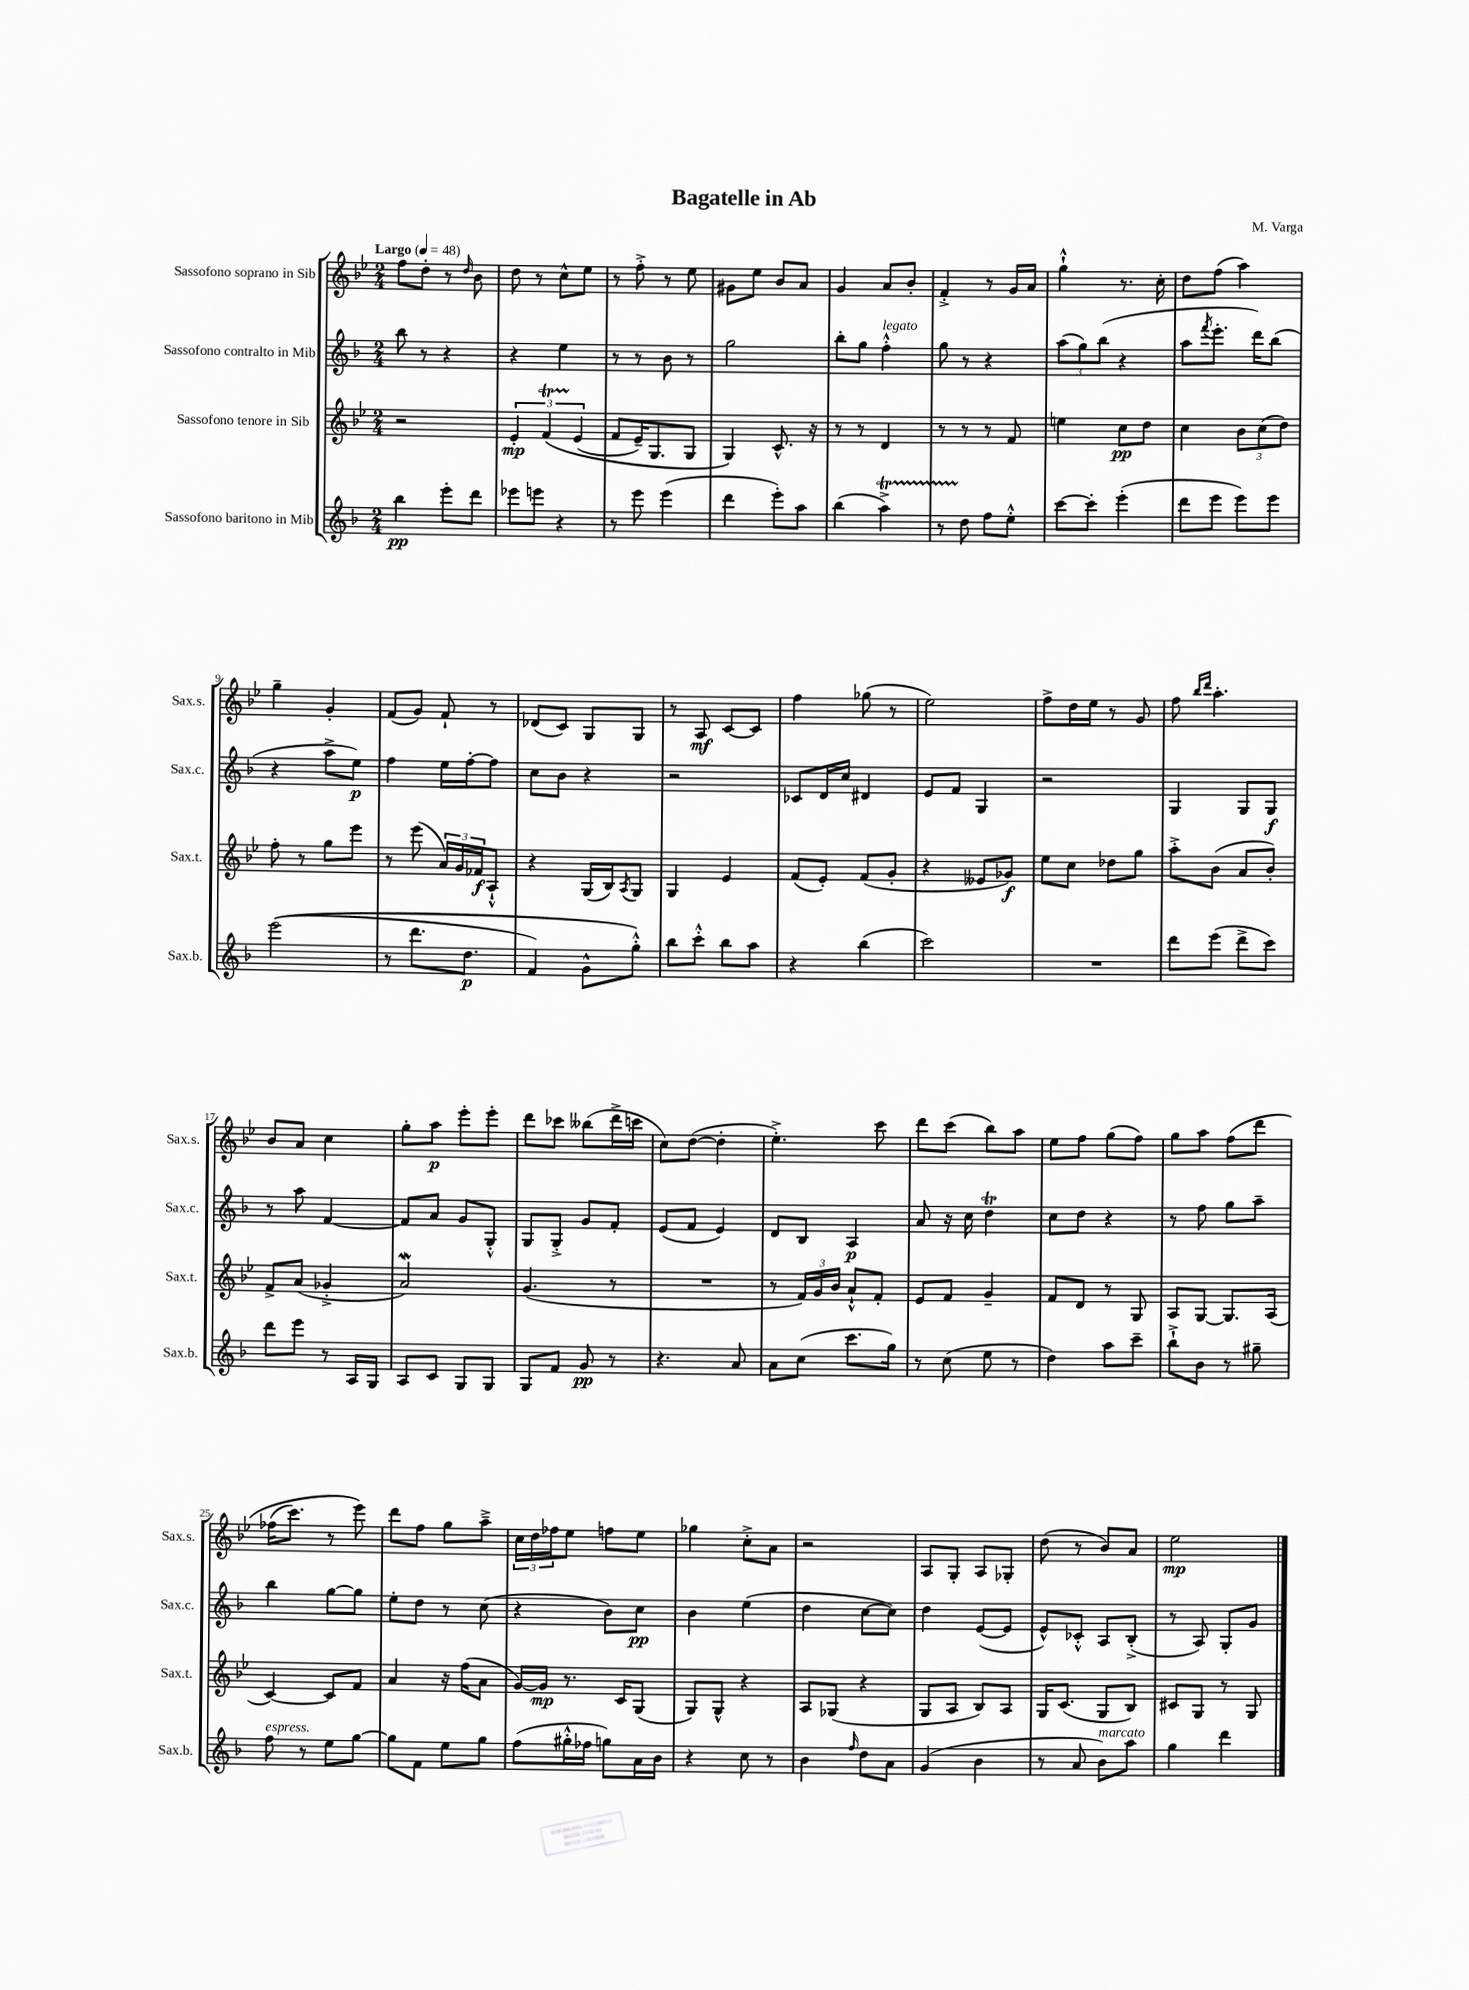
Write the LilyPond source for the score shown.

\header { title = "Bagatelle in Ab" composer = "M. Varga" }
<<
\new StaffGroup <<
\new Staff = "s0" \with { instrumentName = "Sassofono soprano in Sib" shortInstrumentName = "Sax.s." } {
    \clef treble \key bes \major \numericTimeSignature \time 2/4 \tempo "Largo" 4 = 48
    f''8 d''8-. r8 \grace { d''16 } bes'8 |
    d''8 r8 c''8-^ ees''8 |
    r8 f''8-.-> r8 ees''8 |
    gis'8 ees''8 bes'8 a'8 |
    g'4 a'8 bes'8-. |
    f'4-.-> r8 g'16 a'16 |
    g''4-!-^ r8. c''16-. |
    d''8 f''8( a''4) |
    g''4-- g'4-. |
    f'8( g'8) f'8-! r8 |
    des'8( c'8) g8 g8 |
    r8 a8\mf c'8~ c'8 |
    f''4 ges''8( r8 |
    ees''2) |
    f''8-> d''16 ees''16 r8 g'8 |
    f''8 \grace { bes''16 d'''16 } a''4.-. |
    bes'8 a'8 c''4 |
    g''8-. a''8\p ees'''8-. ees'''8-. |
    d'''8 ces'''8 beses''8( d'''16-> c'''16 |
    c''8) d''8~( d''4-. |
    ees''4.-.->) c'''8 |
    d'''8 c'''8( bes''8) a''8 |
    ees''8 f''8 g''8( f''8) |
    g''8 a''8 f''8\( d'''8 |
    fes''16( c'''8.) r8 ees'''8\) |
    d'''8 f''8 g''8 a''8---> |
    \tuplet 3/2 { c''16 d''16 fes''16 } ees''8 f''8 ees''8 |
    ges''4 c''8-.-> a'8 |
    r2 |
    a8 g8-. a8 ges8-. |
    d''8( r8 bes'8) a'8 |
    ees''2\mp \bar "|." |
}
\new Staff = "s1" \with { instrumentName = "Sassofono contralto in Mib" shortInstrumentName = "Sax.c." } {
    \clef treble \key f \major \numericTimeSignature \time 2/4
    bes''8 r8 r4 |
    r4 e''4 |
    r8 r8 bes'8 r8 |
    g''2 |
    bes''8-. g''8 f''4-.-^^\markup { \italic "legato" } |
    g''8 r8 r4 |
    \tuplet 3/2 { a''8( g''8) bes''8( } r4 |
    a''8 \acciaccatura { f'''8 } e'''8.-. d'''16) bes''8( |
    r4 a''8-> e''8\p) |
    f''4 e''16 f''16~-. f''8 |
    c''8 bes'8 r4 |
    r2 |
    ces'8 d'16 c''16 dis'4 |
    e'8 f'8 g4 |
    r2 |
    g4 g8 g8\f |
    r8 a''8 f'4~ |
    f'8 a'8 g'8 g8-.-^ |
    g8 g8-.-> g'8 f'8-. |
    e'8( f'8 e'4) |
    d'8 bes8 a4\p |
    a'8 r16 c''16 d''4\trill |
    c''8 d''8 r4 |
    r8 f''8 g''8 a''8-- |
    bes''4 g''8~ g''8 |
    e''8-. d''8 r8 c''8( |
    r4 bes'8) c''8\pp |
    bes'4 e''4( |
    d''4 c''8~ c''8) |
    d''4 e'8~( e'8 |
    e'8-^) ces'8-.-^ a8 bes8-.->( |
    r8 a8) g8-. g'8 \bar "|." |
}
\new Staff = "s2" \with { instrumentName = "Sassofono tenore in Sib" shortInstrumentName = "Sax.t." } {
    \clef treble \key bes \major \numericTimeSignature \time 2/4
    r2 |
    \tuplet 3/2 { ees'4-.\mp f'4\startTrillSpan\( ees'4\stopTrillSpan( } |
    f'8 ees'16--) g8. g8 |
    g4\) c'8.-^ r16 |
    r8 r8 d'4 |
    r8 r8 r8 f'8 |
    e''4 c''8\pp d''8 |
    c''4 \tuplet 3/2 { bes'8 c''8( d''8) } |
    f''8-. r8 g''8 ees'''8 |
    r8 ees'''8( \tuplet 3/2 { a'16) g'16 fes'16\f } a8-!-^ |
    r4 g16( bes16) \acciaccatura { a8 } g8 |
    g4 ees'4 |
    f'8( ees'8-.) f'8( g'8-. |
    r4 eeses'8 ges'8\f) |
    ees''8 c''8 des''8 g''8 |
    a''8-.-> bes'8( a'8 bes'8-.) |
    f'8-> a'8( ges'4-.-> |
    a'2\mordent) |
    g'4.( r8 |
    R2 |
    r8 \tuplet 3/2 { f'16) g'16 bes'16 } a'8-!-^ f'8-. |
    ees'8 f'8 g'4-- |
    f'8 d'8 r8 g8 |
    a8 g8~ g8. a16( |
    c'4~) c'8 f'8 |
    a'4 r16 f''16( a'8 |
    g'16~) g'16\mp r8. c'16 g8( |
    g8) g8-^ r4 |
    a8 ges8( r4 |
    g8 a8 bes8) a8 |
    g16 c'8.( g8 bes8) |
    cis'8 g8 r8 g8 \bar "|." |
}
\new Staff = "s3" \with { instrumentName = "Sassofono baritono in Mib" shortInstrumentName = "Sax.b." } {
    \clef treble \key f \major \numericTimeSignature \time 2/4
    bes''4\pp e'''8-. d'''8 |
    ees'''8 e'''8 r4 |
    r8 e'''8 e'''4( |
    d'''4 e'''8-.) a''8 |
    bes''4( a''4->\startTrillSpan) |
    r8 d''8\stopTrillSpan f''8 e''8-.-^ |
    c'''8~ c'''8-. e'''4-.( |
    d'''8 e'''8 e'''8) e'''8 |
    e'''2(\( |
    r8 d'''8. d''8.\p |
    f'4) g'8-^ g''8-.-^\) |
    bes''8 c'''8-.-^ bes''8 a''8 |
    r4 bes''4( |
    c'''2) |
    R2 |
    d'''8 e'''8( d'''8-> c'''8) |
    d'''8 e'''8 r8 a16 g16 |
    a8 c'8 g8 g8 |
    g8 f'8 g'8\pp r8 |
    r4. a'8 |
    a'8 c''8( c'''8. g''16) |
    r8 c''8( e''8 r8 |
    d''4) a''8 c'''8-- |
    bes''8-!-> bes'8 r8 gis''8-- |
    f''8^\markup { \italic "espress." } r8 e''8 g''8~ |
    g''8 f'8 e''8 g''8 |
    f''8( gis''16-.-^ fes''16 g''8) a'16 bes'16 |
    r4 c''8 r8 |
    bes'4 \grace { f''16 } d''8 a'8 |
    g'4( bes'4 |
    r8 a'8 bes'8^\markup { \italic "marcato" }) a''8 |
    g''4 d'''4 \bar "|." |
}
>>
>>
